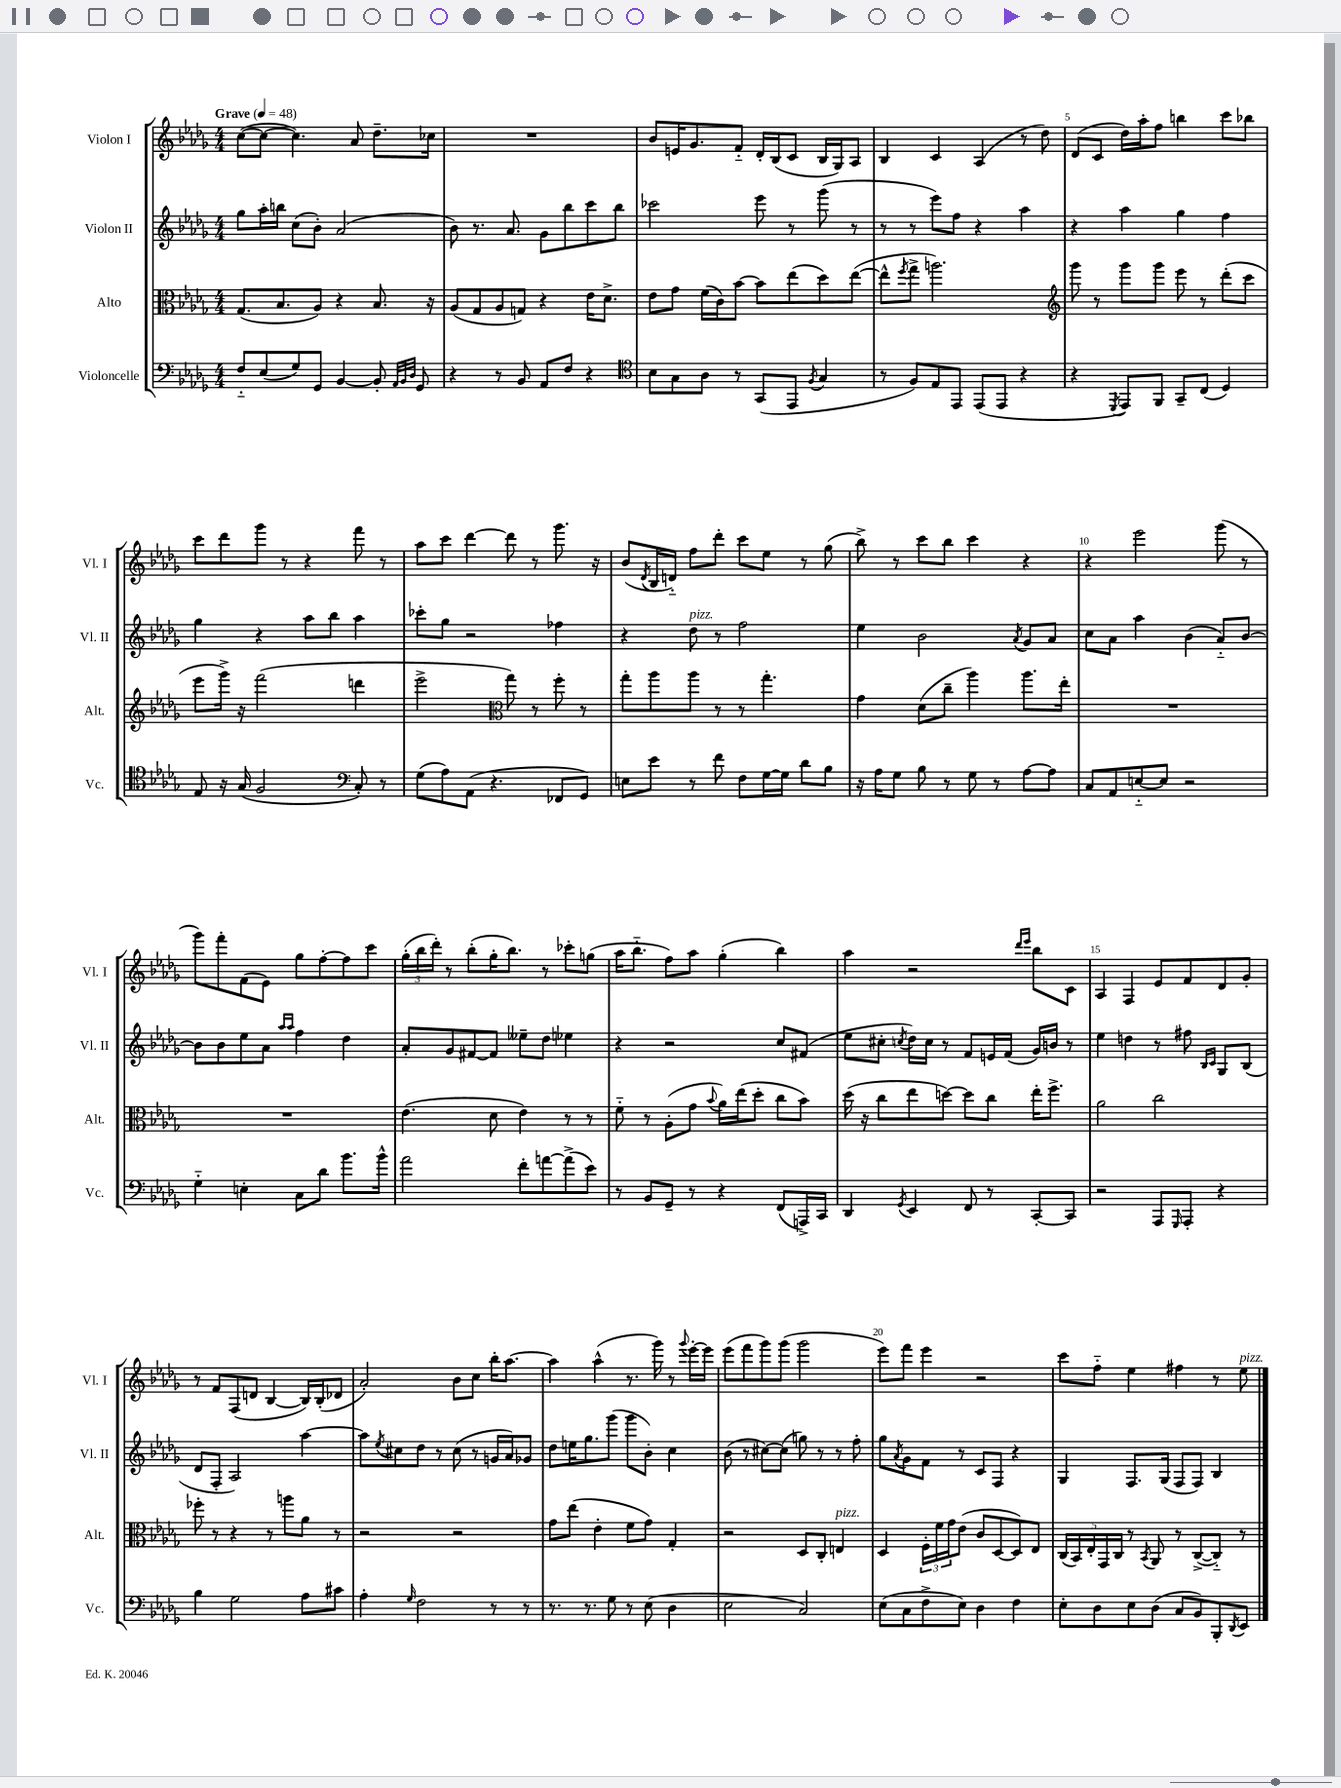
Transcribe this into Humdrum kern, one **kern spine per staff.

**kern	**kern	**kern	**kern
*part4	*part3	*part2	*part1
*staff4	*staff3	*staff2	*staff1
*I"Violoncelle	*I"Alto	*I"Violon II	*I"Violon I
*I'Vc.	*I'Alt.	*I'Vl. II	*I'Vl. I
*clefF4	*clefC3	*clefG2	*clefG2
*k[b-e-a-d-g-]	*k[b-e-a-d-g-]	*k[b-e-a-d-g-]	*k[b-e-a-d-g-]
*M4/4	*M4/4	*M4/4	*M4/4
*MM48	*MM48	*MM48	*MM48
=1	=1	=1	=1
!	!	!	!LO:TX:a:B:t=Grave
8F/L	(8.G-/L	8gg-\L	([8cc\L
(8E-/	.	16aa-'\L	8cc\J_
.	8.B-/	16bbn\JJ	.
8G-/)	.	(8cc\L	4.cc\])
8GG-/J	8A-/J)	8b-'\J)	.
[4BB-/	4r	(2a-/	.
.	.	.	8a-/
8BB-'/]	8.B-/	.	8.dd-~\L
32qqAA-/LLL	.	.	.
32qqBB-/	.	.	.
32qqD-/JJJ	.	.	.
8GG-/	.	.	.
.	16r	.	16cc-X\Jk
=2	=2	=2	=2
4r	(8A-/L	8b-\)	1r
.	8G-/	8.r	.
8r	8A-/	.	.
.	.	8.a-/	.
8BB-/	8Gn/J)	.	.
8AA-/L	4r	8g-\L	.
8F/J	.	8bb-\	.
4r	16e-\KL	8ccc\	.
.	8.d-^\J	.	.
.	.	8bb-\J	.
=3	=3	=3	=3
*clefC4	*	*	*
8B-\L	8e-\L	2ccc-X\	8b-/L
8G-\	8g-\J	.	16en/K
.	.	.	8.g-/
8A-\J	(16f\LL	.	.
.	16c\J)	.	.
8r	[8b-\J	.	8f/J
(8GG-/L	8b-\L]	8eee-\	16d-'/LL
.	.	.	(16B-/J
8EE-/J	(8ee-\	8r	8c/J
8qF/	.	.	.
4G-/	8dd-\)	(8ggg-\	16B-/LL
.	.	.	16G-/J)
.	([8ee-\J	8r	8A-/J
=4	=4	=4	=4
8r	8ee-^^\L]	8r	4B-/
.	8qff/	.	.
8F/L)	8gg-^\J	8r	.
8E-/	2.aan\)	8eee-\L)	4c/
8EE-/J	.	8ff\J	.
(8EE-/L	.	4r	(4A-/
8EE-/J	.	.	.
4r	.	4aa-\	8r
.	.	.	8dd-\)
=5	=5	=5	=5
*	*clefG2	*	*
4r	8ggg-\	4r	(8d-/L
.	8r	.	8c/J
8qDD-/	.	.	.
8EE-/L)	8ggg-\L	4aa-\	16dd-\LL)
.	.	.	16aa-'\J
8FF/J	8ggg-\J	.	8ff\J
8GG-~/L	8eee-\	4gg-\	4bbn\
(8C/J	8r	.	.
4D-/)	(8ddd-'\L	4ff\	8ccc\L
.	8ccc\J	.	8bb-X\J
!!LO:LB:g=z
=6	=6	=6	=6
8E-/	8eee-\L	4gg-\	8ccc\L
16r	16ggg-^\Jk)	.	8ddd-\
(16G-/	16r	.	.
2F/	(2fff\	4r	8ggg-\J
.	.	.	8r
.	.	8aa-\L	4r
.	.	8bb-\J	.
*clefF4	*	*	*
8C'/)	4dddn\	4aa-\	8fff\
8r	.	.	8r
=7	=7	=7	=7
(8G-\L	2eee-^\	8ccc-X'\L	8aa-\L
8A-\)	.	8gg-\J	8ccc\J
(8AA-\J	.	2r	[4ddd-\
4.r	.	.	.
*	*clefC3	*	*
.	8gg-\)	.	8ddd-\]
.	8r	.	8r
8FF-X/L	8ff'\	4ff-X\	8.ggg-\
8GG-/J)	8r	.	.
.	.	.	16r
=8	=8	=8	=8
8En\L	8gg-'\L	4r	(8b-/L
.	.	.	8qd-/
8e-\J	8aa-\	.	16B-/L
.	.	.	16dn/JJ)
!	!	!LO:TX:a:i:t=pizz.	!
8r	8aa-\J	8dd-\	8ff\L
8f\	8r	8r	8ddd-'\J
8F\L	8r	2ff\	8ccc\L
[16G-\L	4.gg-'\	.	8ee-\J
16G-\JJ]	.	.	.
8d-\L	.	.	8r
8B-\J	.	.	(8gg-\
=9	=9	=9	=9
16r	4g-\	4ee-\	8bb-^\)
16A-\KL	.	.	.
8G-\J	.	.	8r
8B-\	(8d-\L	2b-\	8ccc\L
8r	8cc~\J	.	8bb-\J
8G-\	4aa-\)	.	4ccc\
8r	.	.	.
.	.	8qa-/	.
[8A-\L	8.aa-\L	8g-/L	4r
8A-\J]	.	8a-/J	.
.	16ee-'\Jk	.	.
=10	=10	=10	=10
8C/L	1r	8cc\L	4r
8AA-/	.	8a-\J	.
[8En/	.	4aa-\	2eee-\
8E/J]	.	.	.
2r	.	(4b-\	.
.	.	8a-/L)	(8ggg-\
.	.	[8b-/J	8r
!!LO:LB:g=z
=11	=11	=11	=11
4G-\	1r	8b-\L]	8ggg-\L)
.	.	8b-\	8fff'\
4En'\	.	8ee-\	(8f\
.	.	8a-\J	8e-\J)
.	.	16qqaa-/LL	.
.	.	16qqaa-/JJ	.
8C\L	.	4ff\	8gg-\L
8d-\J	.	.	[8ff'\
8.b-\L	.	4dd-\	8ff\]
.	.	.	8ccc\J
16b-^^\Jk	.	.	.
=12	=12	=12	=12
2a-\	(4.e-\	8a-'/L	(24gg-'\LL
.	.	.	24bb-\
.	.	.	24ddd-'\JJ)
.	.	8g-/	8r
.	.	[8f#X/	(8bb-'\L
.	8d-\	8f#/J]	16gg-'\K
.	.	.	8.bb-\J)
8f'\L	4e-\)	8ee--X~\L	.
[8an\	.	8dd-\J	8r
(8a^\]	8r	4ee-X\	8ccc-X'\L
8e-\J)	8r	.	(8ggn\J
=13	=13	=13	=13
8r	8f\	4r	16aa-\KL
.	.	.	8.bb-\J
8BB-/L	8r	.	.
8GG-~/J	(8A-'\L	2r	8ff\L)
8r	8g-\J	.	8aa-\J
.	8qqb-/	.	.
4r	16a-\LL)	.	(4gg-'\
.	(16ee-\J	.	.
.	8dd-'\J	.	.
(8FF/L	8cc\L	8cc/L	4bb-\)
16AAAn^/L)	8b-\J)	(8f#X/J	.
16CC/JJ	.	.	.
=14	=14	=14	=14
4DD-/	(16dd-\	8ee-\L	4aa-\
.	16r	.	.
.	8cc\L	8cc#X'\J	.
8qGG-/	.	8qccn/	.
4EE-/	8ee-\	16dd-\LL)	2r
.	.	16cc\JJ	.
.	[8ddn\J)	8r	.
8FF/	8dd\L]	8f/L	.
8r	8cc\J	16en/L	.
.	.	(16f/JJ	.
.	.	.	16qqddd-/LL
.	.	.	16qqeee-/JJ
[8CC'/L	16ee-'\KL	16g-/LL)	8bb-\L
.	8.ff^\J	16bn/JJ	.
8CC/J]	.	8r	8c\J
=15	=15	=15	=15
2r	2a-\	4ee-\	4A-/
.	.	4ddn\	4F/
8AAA-/L	2cc\	8r	8e-/L
16qqGGG-/	.	.	.
8AAA-'/J	.	8ff#X\	8f/
.	.	16qqB-/LL	.
.	.	16qqc/JJ	.
4r	.	8G-/L	8d-/
.	.	(8B-/J	8g-'/J
!!LO:LB:g=z
=16	=16	=16	=16
4B-\	8ff-X'\	8d-/L	8r
.	8r	8F'/J	8f/L
2G-\	4r	2A-/)	(8F/
.	.	.	8dn/J
.	8r	.	[4B-/
.	8aan\L	.	.
8A-\L	8a-\J	[4aa-\	16B-/LL])
.	.	.	(16B-'/J
8c#X\J	8r	.	8d-X/J
=17	=17	=17	=17
4A-'\	2r	8aa-\L]	2a-'/)
.	.	8qee-/	.
.	.	8cc#X\	.
16qqG-/	.	.	.
2F\	.	8dd-\J	.
.	.	8r	.
.	2r	(8cc#\	8b-\L
.	.	8r	8cc\J
8r	.	16gn/LL	16bb-'\KL
.	.	16a-/J)	[8.aa-\J
8r	.	8g-X/J	.
=18	=18	=18	=18
8.r	8g-\L	8dd-\L	4aa-\]
.	(8ee-\J	16een\K	.
8.r	.	8.gg-\	.
.	4e-'\	.	(4aa-^^\
8G-\	.	(8ggg-\J	.
8r	8f\L	8ggg-\L	8.r
(8E-\	8g-\J)	8b-'\J)	.
.	.	.	16ggg-\)
4D-\	4G-'/	4cc\	8r
.	.	.	8qqggg-/
.	.	.	[16eee-'\LL
.	.	.	16eee-\JJ]
=19	=19	=19	=19
2E-\	2r	(8b-\	(8eee-\L
.	.	8r	8fff\
.	.	[8cc#X\L)	8ggg-\)
.	.	(8cc#\J]	(8ggg-\J
2C/)	8D-/L	8ggn\)	2ggg-\
.	8C'/J	8r	.
!	!LO:TX:a:i:t=pizz.	!	!
.	4En/	8r	.
.	.	8ff'\	.
=20	=20	=20	=20
(8E-\L	4D-/	8gg-\L	8eee-\L)
.	.	8qa-/	.
8C\	.	8g-\	8fff\J
8F^\	24F'\LL	8f\J	4eee-\
.	24f\	.	.
.	24g-\J	.	.
8E-\J)	(8e-\J	8r	.
4D-\	8c/L	8c/L	2r
.	[8D-/	8F/J	.
4F\	8D-/])	4r	.
.	8E-/J	.	.
=21	=21	=21	=21
8E-'\L	(20C/LL	4G-/	8ccc\L
.	20BB-/)	.	.
.	20E-'/	.	.
8D-\	.	.	8ff\J
.	20GG-/	.	.
.	20C/JJ	.	.
8E-\	8r	8.F/L	4ee-\
.	8qBB-/	.	.
(8D-\J	8AA-/	.	.
.	.	(16G-/Jk	.
8C/L	8r	8F/L	4ff#X\
8BB-/)	([8C^/L	8F/J)	.
8BBB-'/	8C/J])	4B-/	8r
8qDD-/	.	.	.
!	!	!	!LO:TX:a:i:t=pizz.
8EE-/J	8r	.	8ee-\
==	==	==	==
*-	*-	*-	*-
